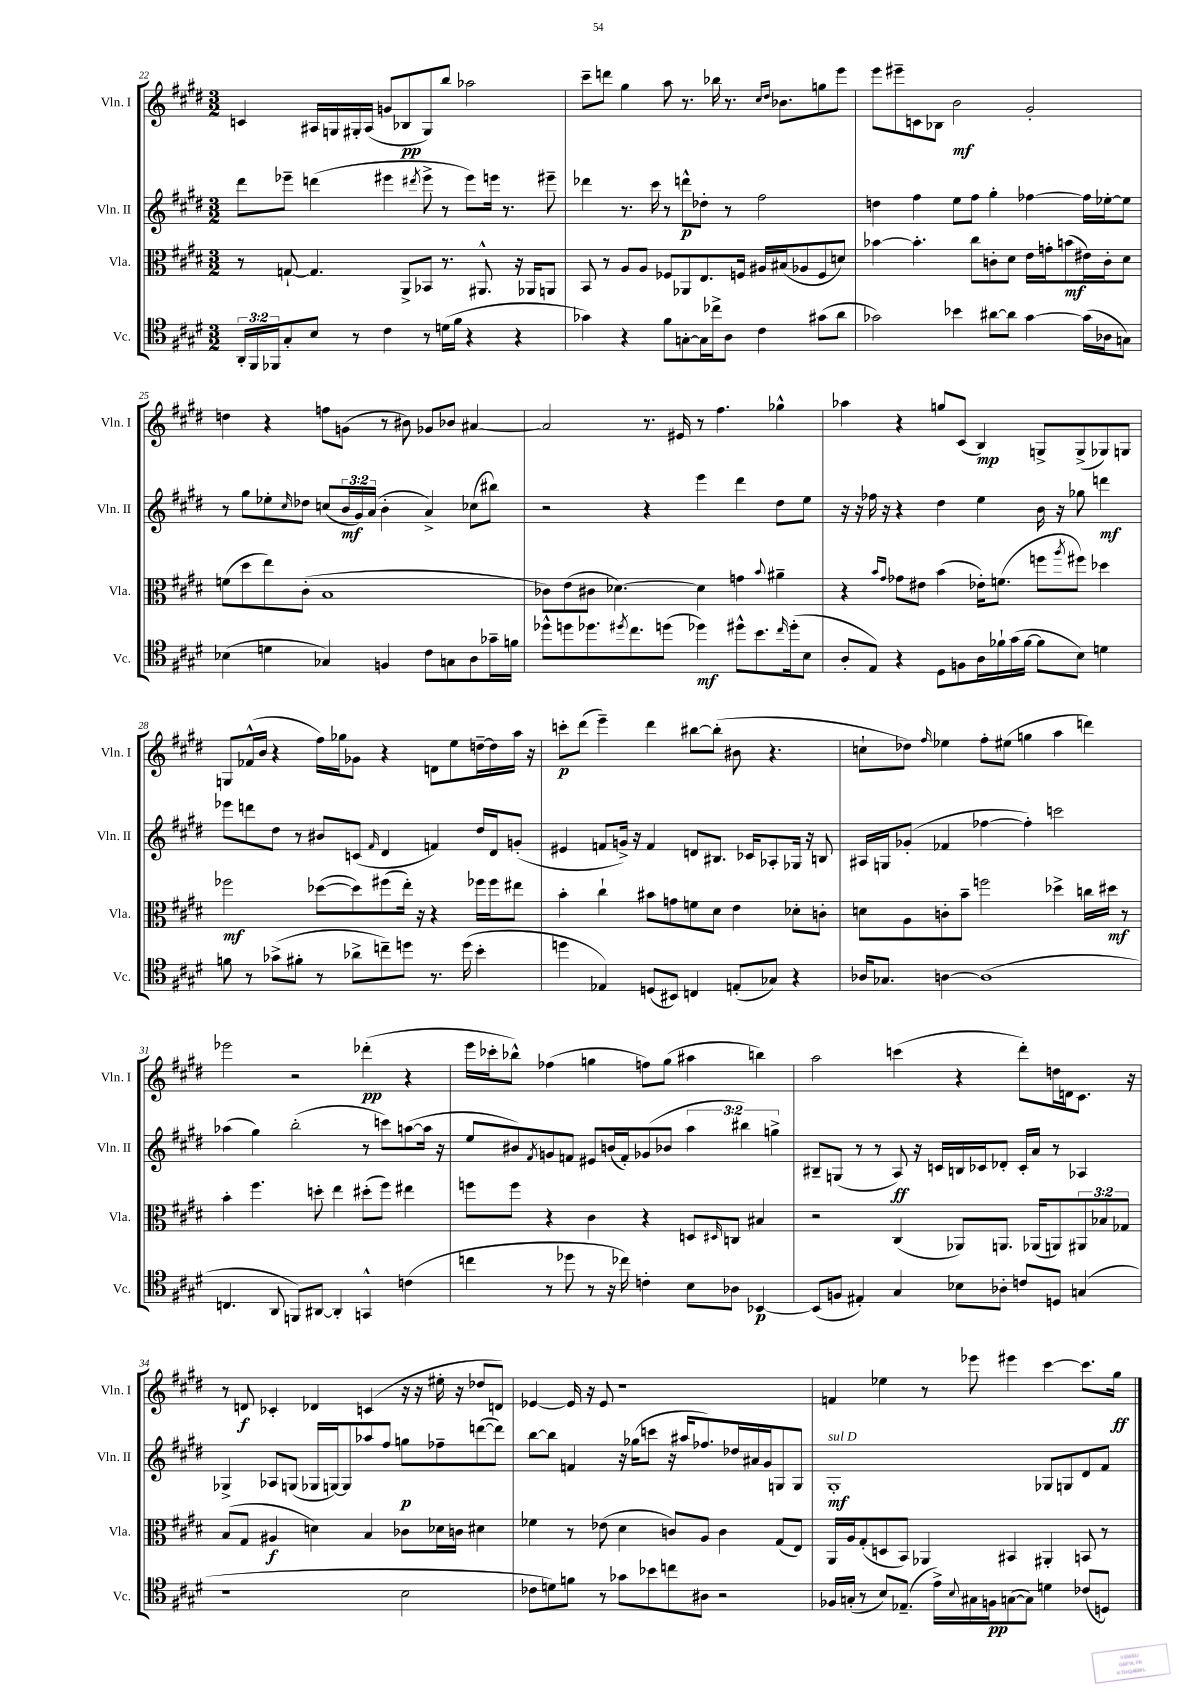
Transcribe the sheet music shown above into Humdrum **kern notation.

**kern	**kern	**kern	**kern
*staff4	*staff3	*staff2	*staff1
*clefC4	*clefC3	*clefG2	*clefG2
*k[f#c#g#d#]	*k[f#c#g#d#]	*k[f#c#g#d#]	*k[f#c#g#d#]
*M3/2	*M3/2	*M3/2	*M3/2
24AA'	8r	8ddd#	4c
24FF#	.	.	.
24FF-	.	.	.
8G#'	[8G`	8eee-~	.
8B	4.G]	(4ddd	16A#
.	.	.	16G
8r	.	.	16G#'
.	.	.	(16A#
4c#	.	4eee#	8g
.	8AA^	.	8B-
.	.	8qddd#	.
8r	8BB-	8eee#^	8G#)
(16d	8.r	8r	8bb
16f#	.	.	.
4r	.	8eee#)	2aa-
.	8.AA#^^	.	.
.	.	16eee	.
.	.	8.r	.
4r	16r	.	.
.	16AA-	.	.
.	8AA	8eee#~	.
=	=	=	=
4g-)	8BB	4ddd-	8ccc#~
.	8r	.	8ddd
4r	8A	8.r	4gg#
.	8A	.	.
.	.	16ccc#	.
8f#	8F-	8r	8aa
[8G'	8AA-	8ddd^^	8.r
16G]	8.E	8dd-'	.
16cc-^	.	.	16bb-
8A	.	8r	8.r
.	16F	.	.
4c#	16A#	2ff#	.
.	.	.	16qqcc#
.	.	.	16qqdd#
.	(16B#	.	8.b-
.	8A-	.	.
(8g#	8F	.	8gg
8a	8d)	.	8eee
=	=	=	=
2g-)	[4b-	4dd	8eee
.	.	.	8eee#~
.	4.b-']	4ff#	8c
.	.	.	8B-
4b-	.	8ee	2b
.	8cc#	8ff#	.
[8a#	8c'	4gg#'	.
8a#]	8d#	.	.
[4g-	16e	[4ff-	2g#'
.	16g'	.	.
.	(8b	.	.
(16g-]	16e#)	16ff-]	.
16A-	16c'	[16ee-'	.
8G)	8d#	8ee-]	.
=	=	=	=
(4B-	(8f	8r	4dd
.	8dd#	8gg#	.
4d	8ee)	8ee-'	4r
.	.	16qqcc#	.
.	(8c#'	8dd-	.
4G-)	1B	(8cc	8ff
.	.	24b	(8g
.	.	24g#)	.
.	.	(24a	.
4F	.	4b'	8r
.	.	.	8b#)
8c#	.	4a^)	8g-
8G	.	.	8b-
8A	.	(8cc-	[4a#
16g-~	.	8bb#)	.
16f	.	.	.
=	=	=	=
8dd-^^	8c-)	2r	2a#]
8dd	(8e	.	.
8.dd-	8c#	.	.
.	[4.d-)	.	.
8qdd#	.	.	.
8.cc#	.	.	.
.	.	4r	8.r
(8dd	.	.	.
.	.	.	16e#
4dd-)	4d-]	4eee	8r
.	.	.	4.ff#
8dd#^^	4g	4ddd#	.
8.b	.	.	.
.	8qqb	.	.
.	4a#~	8dd#	4gg-^^
16qqcc#	.	.	.
(16dd#'	.	.	.
8B	.	8ee	.
=	=	=	=
8A'	4r	16r	4aa-
.	.	16r	.
8E)	.	16ff-	.
.	.	16r	.
.	16qqb	.	.
.	16qqg#	.	.
4r	8g-	4r	4r
.	8e#	.	.
8D#	(4b	4dd#	8gg
8F	.	.	(8c#
16A	16e-')	4ee	4B)
16f-`	(8.f	.	.
(16g#	.	.	.
[16f-	.	.	.
8f-]	8ff	16b	8G^
.	.	16r	.
.	8qaa	.	.
8B)	8ff#)	8gg-	(8G^
4d	4dd-	4ddd	8G-)
.	.	.	8G
=	=	=	=
8f	2ff-	8eee-	8G
8r	.	8ddd	(16f-^^
.	.	.	16b
(8g-^	.	8dd#	4r
8f#'	.	8r	.
8r	([8dd-	8b#	16ff#)
.	.	.	16gg-
8a-^	8dd-])	(8c	8g-
.	.	16qqf#	.
8cc~)	(8ff#	4d#	4r
8dd	16ee')	.	.
.	16r	.	.
8.r	4r	4f)	8d
.	.	.	8ee
(16dd	.	.	.
4b'	16ff-	16dd#	[16dd~
.	16ff-	16d#	16dd]
.	8ee#	(8g'	16aa
.	.	.	16r
=	=	=	=
4dd	4b'	4e#	8ccc'
.	.	.	(8ddd#
4E-)	4cc#`	8f	4eee~)
.	.	16g^)	.
.	.	16r	.
(8D	8b#	4f	4ddd#
8BB#)	8g	.	.
4C	8f	8d	[8bb#
.	8d#	8.B#	(8bb#']
(8E'	4e	.	8b#
.	.	16c-	.
8G-)	.	8A-'	4.r
4r	8d-'	16G-	.
.	.	16r	.
.	8c'	8B	.
=	=	=	=
16A-	8d	16A#	8cc`
8.G-	.	16G	.
.	8A	(8g-'	8dd-)
.	.	.	16qqff#
[4A	8c'	4f-	4ee-
.	8b~	.	.
(1A]	2ff	[4ff-	8ff#'
.	.	.	(8ee#
.	.	4ff-'])	4gg
.	4dd-^	2ccc	4aa
.	16cc	.	4ddd)
.	16dd#	.	.
.	8r	.	.
=	=	=	=
4.C	4b'	(4aa-	2eee-
.	4.ff#	4gg#)	.
8AA	.	.	.
8FF)	.	(2bb'	2r
[8AA#	8dd'	.	.
4AA#']	4ee	.	.
4GG^^	(8dd#'	8r	(4ddd-'
.	8ff#)	8ccc)	.
(4c	4ee#	([8aa	4r
.	.	16aa]	.
.	.	16r	.
=	=	=	=
4cc	8ff	8ee	16eee
.	.	.	16ccc-'
.	8ff	8b#)	8bb-^^)
.	.	8qf#	.
8r	4r	8g	(4ff-
8dd-	.	8f	.
8r	4c#	8e#	4gg
16r	.	(16b	.
16cc-)	.	16f')	.
4c'	4r	(8g-	8ff)
.	.	8b-	(8gg
8B	8D	6aa	4aa#
.	16qqD#	.	.
8A-	8C	.	.
.	.	6bb#)	.
[4BB-	4B#	.	4bb)
.	.	6gg^	.
=	=	=	=
(8BB-]	2r	8B#~	2aa
8F	.	(8G	.
4E#')	.	8r	.
.	.	8r	.
4G#	(4C#	8A)	(4ccc
.	.	16r	.
.	.	16c	.
8B-	8AA-)	16B	4r
.	.	16c-	.
8A-'	8.AA	8d-'	.
8c	.	16c-'	8ddd#')
.	(16AA-	16a	.
8D	8AA)	8r	16dd
.	.	.	16d
(4G	12AA#	4A-	8.c#
.	12B-	.	.
.	12G-	.	.
.	.	.	16r
=	=	=	=
1r	(8B	4G-^	8r
.	8G#	.	8d
.	4A#	8A-	4c-'
.	.	(8G	.
.	4d)	16G-	4d-
.	.	[16G)	.
.	.	8G]	.
.	4B	8aa-	(4c
.	.	8ff#	.
2B	8c-	8gg	16r
.	.	.	16r
.	16d-	8ff-~	16ee#'
.	16c	.	16r
.	4d#	([8ddd	8dd-
.	.	8ddd])	8d)
=	=	=	=
8c-	4f-	[8bb	[4e-
8d)	.	8bb]	.
8f	8r	4f	16e-]
.	.	.	16r
8r	(8e-	.	8e-
8g-	4d#	16r	1r
.	.	(16gg-	.
8b-	.	8ccc	.
8cc	8c)	16r	.
.	.	16aa#	.
8A#	8A	8.ff-)	.
2r	4c	.	.
.	.	16dd-	.
.	.	16a#	.
.	.	16g#	.
.	(8G#	8G	.
.	8E)	8G	.
=	=	=	=
16F-	16AA	1G#'	4f
(16G'	16A	.	.
8r	(8G#'	.	.
8B)	8D	.	4ee-
(8.E-~	8BB)	.	.
.	4AA-	.	8r
16e^)	.	.	.
8qqB	.	.	.
16G#	.	.	8eee-
16F	.	.	.
([8G	4BB#	.	4eee#
8G])	.	.	.
4d	4AA#'	8G-	[4ccc#
.	.	8G	.
(8c-	8BB	8d#	8.ccc#]
8D)	8r	8f#	.
.	.	.	16gg#
==	==	==	==
*-	*-	*-	*-
